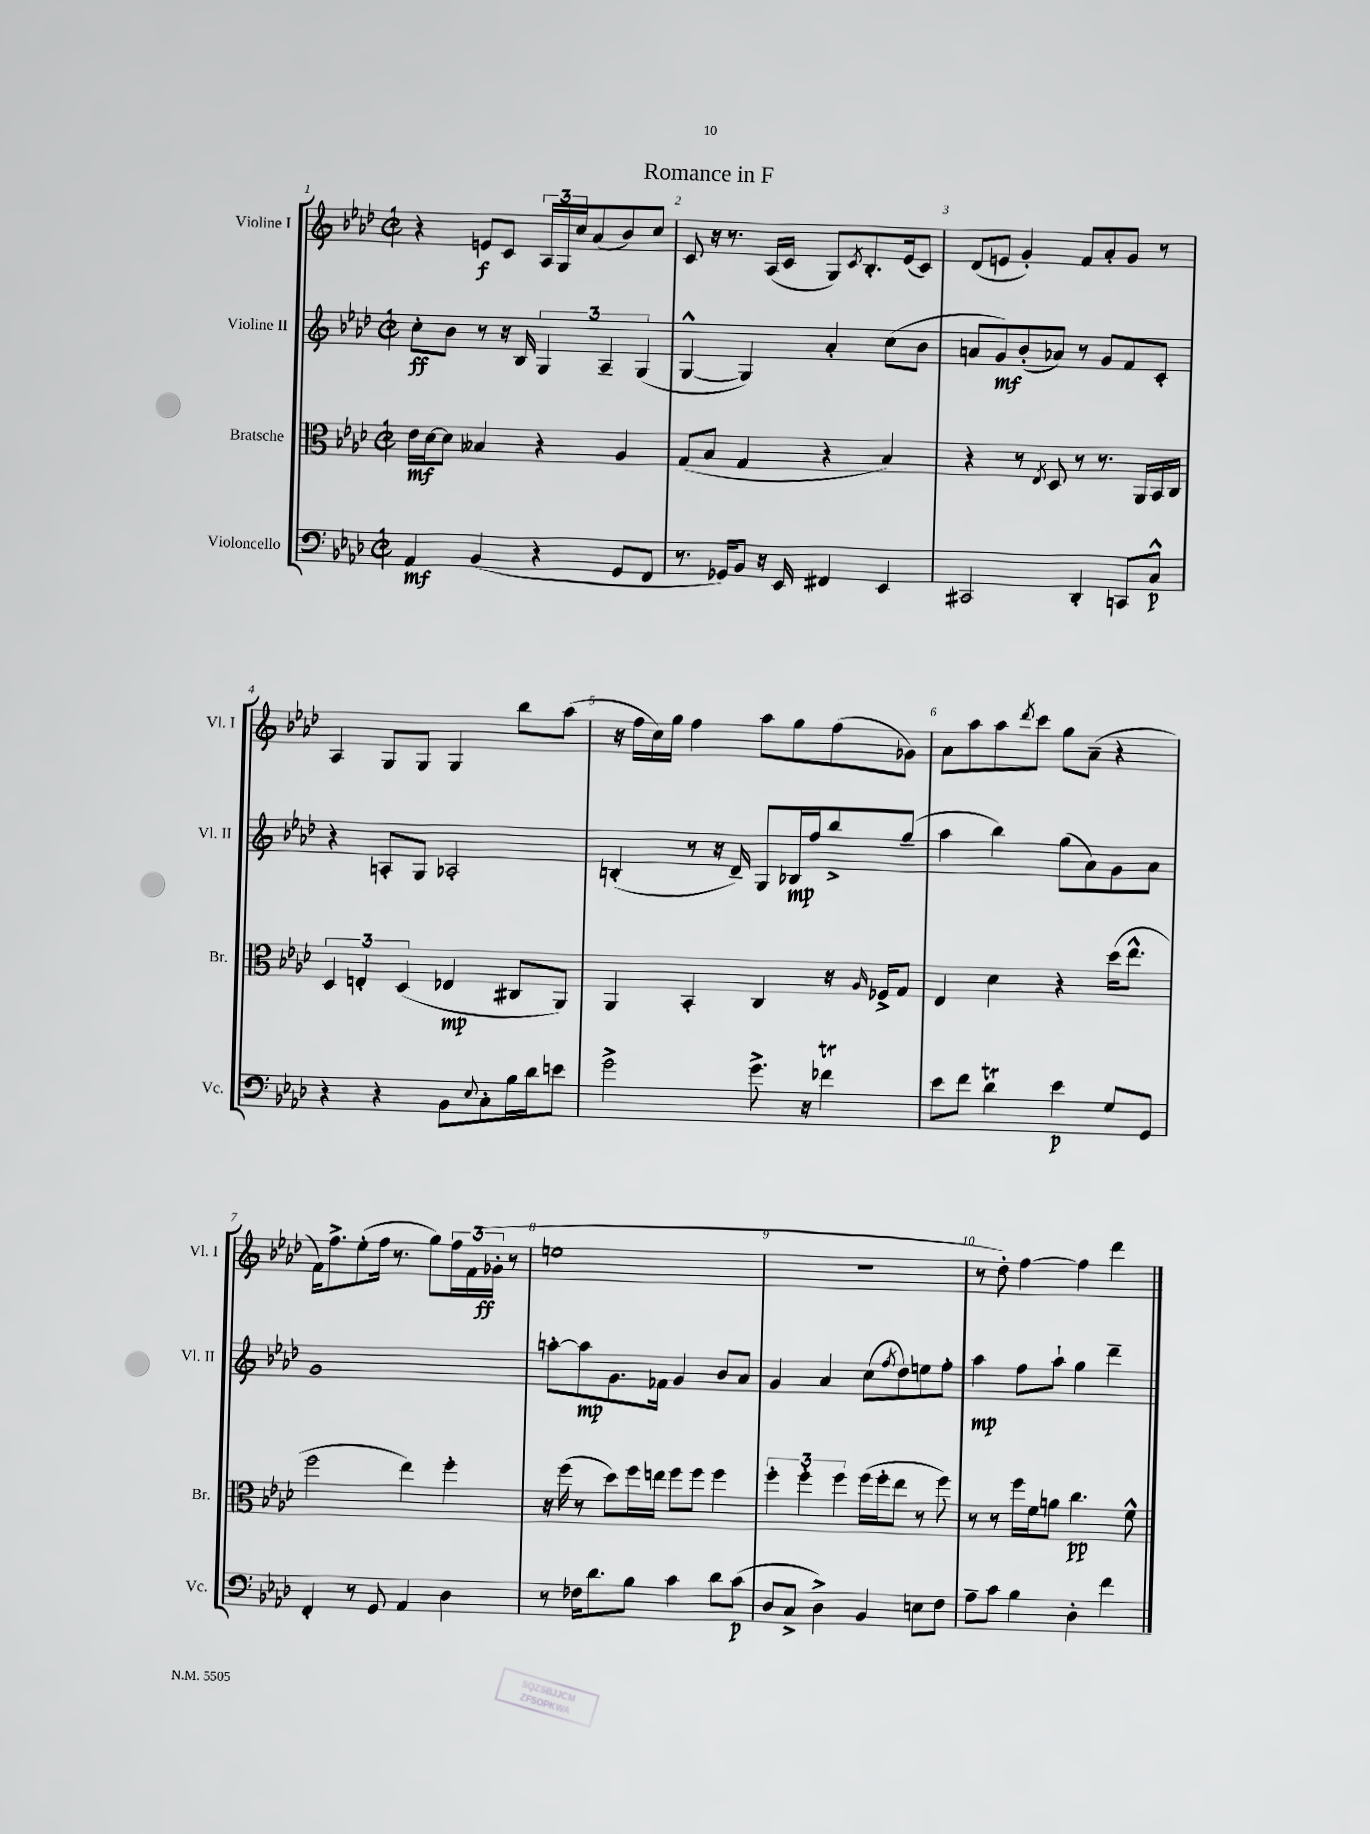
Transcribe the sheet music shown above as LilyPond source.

\header { title = "Romance in F" }
<<
\new StaffGroup <<
\new Staff = "s0" \with { instrumentName = "Violine I" shortInstrumentName = "Vl. I" } {
    \clef treble \key aes \major \defaultTimeSignature \time 2/2
    r4 e'8\f c'8 \tuplet 3/2 { aes16 g16 c''16 } aes'8( bes'8) c''8 |
    c'8 r16 r8. aes16( c'16 g8) \acciaccatura { c'8 } bes8.-. ees'16( c'8) |
    des'8( e'8 g'4-.) f'8 aes'8-. g'8 r8 |
    aes4 g8 g8 g4 bes''8 aes''8( |
    r16 f''16 c''16) g''16 f''4 aes''8 g''8 f''8( ges'8) |
    aes'8 aes''8 aes''8 \acciaccatura { des'''8 } c'''8 g''8 aes'8--( r4 |
    f'16) f''8.-> ees''8-.( f''16 r8. g''8) \tuplet 3/2 { f''16 f'16( ges'16-.\ff } r8 |
    e''1 |
    R1 |
    r8 des''8-.) f''4~ f''4 des'''4 \bar "|." |
}
\new Staff = "s1" \with { instrumentName = "Violine II" shortInstrumentName = "Vl. II" } {
    \clef treble \key aes \major \defaultTimeSignature \time 2/2
    c''8-.\ff bes'8 r8 r16 bes16 \tuplet 3/2 { g4 aes4-- g4( } |
    g4~-^ g4) aes'4-. c''8( bes'8 |
    a'8 g'8\mf) bes'8-.( aes'8) r8 g'8 f'8 c'8-. |
    r4 a8-. g8 aes2-. |
    b4-.( r8 r16 des'16--) g8 bes16\mp f''16 bes''8-> g''8--( |
    aes''4 bes''4) g''8( aes'8) g'8 aes'8 |
    g'1 |
    a''8~-. a''8\mp g'8. fes'16 g'4 bes'8 aes'8 |
    g'4 aes'4 c''8( \acciaccatura { f''8 } des''8) e''8 f''8-. |
    aes''4\mp f''8 aes''8-! g''4 des'''4-- \bar "|." |
}
\new Staff = "s2" \with { instrumentName = "Bratsche" shortInstrumentName = "Br." } {
    \clef alto \key aes \major \defaultTimeSignature \time 2/2
    ees'16\mf des'16~ des'8 beses4 r4 aes4 |
    g8( bes8 g4 r4 bes4) |
    r4 r8 \acciaccatura { ees8 } des8 r8 r8. aes,16 bes,16 c16 |
    \tuplet 3/2 { des4 e4-. des4( } ees4\mp cis8 aes,8) |
    aes,4 bes,4-. c4 r16 \grace { aes16 } fes16-> g8 |
    ees4 des'4 r4 des''16( ees''8.-^ |
    f''2 ees''4) f''4-. |
    r16 f''16( r8 des''8) f''16 e''16 f''8 f''8 f''4 |
    \tuplet 3/2 { f''4-. f''4-. f''4 } f''16( f''16-. ees''8 r8 f''8) |
    r8 r8 f''16 f'16 a'8 c''4.\pp f'8-^ \bar "|." |
}
\new Staff = "s3" \with { instrumentName = "Violoncello" shortInstrumentName = "Vc." } {
    \clef bass \key aes \major \defaultTimeSignature \time 2/2
    aes,4\mf bes,4( r4 g,8 f,8 |
    r8. ges,16) bes,8 r16 ees,16 fis,4 ees,4 |
    cis,2 des,4-. c,8 c8-^\p |
    r4 r4 bes,8 \appoggiatura { ees8 } c8-. bes16 des'16 e'8 |
    g'2-> g'8.-> r16 fes'4\trill |
    ees'8 f'8 des'4\trill ees'4\p g8 g,8 |
    f,4-. r8 g,8 aes,4 des4 |
    r8 fes16 des'8. bes8 c'4 des'8 c'8\p( |
    des8 c8-> des4->) bes,4 e8 f8 |
    aes8-- c'8 bes4 des4-. f'4 \bar "|." |
}
>>
>>
\layout { \context { \Score \override BarNumber.break-visibility = ##(#f #t #t) barNumberVisibility = #all-bar-numbers-visible } }
